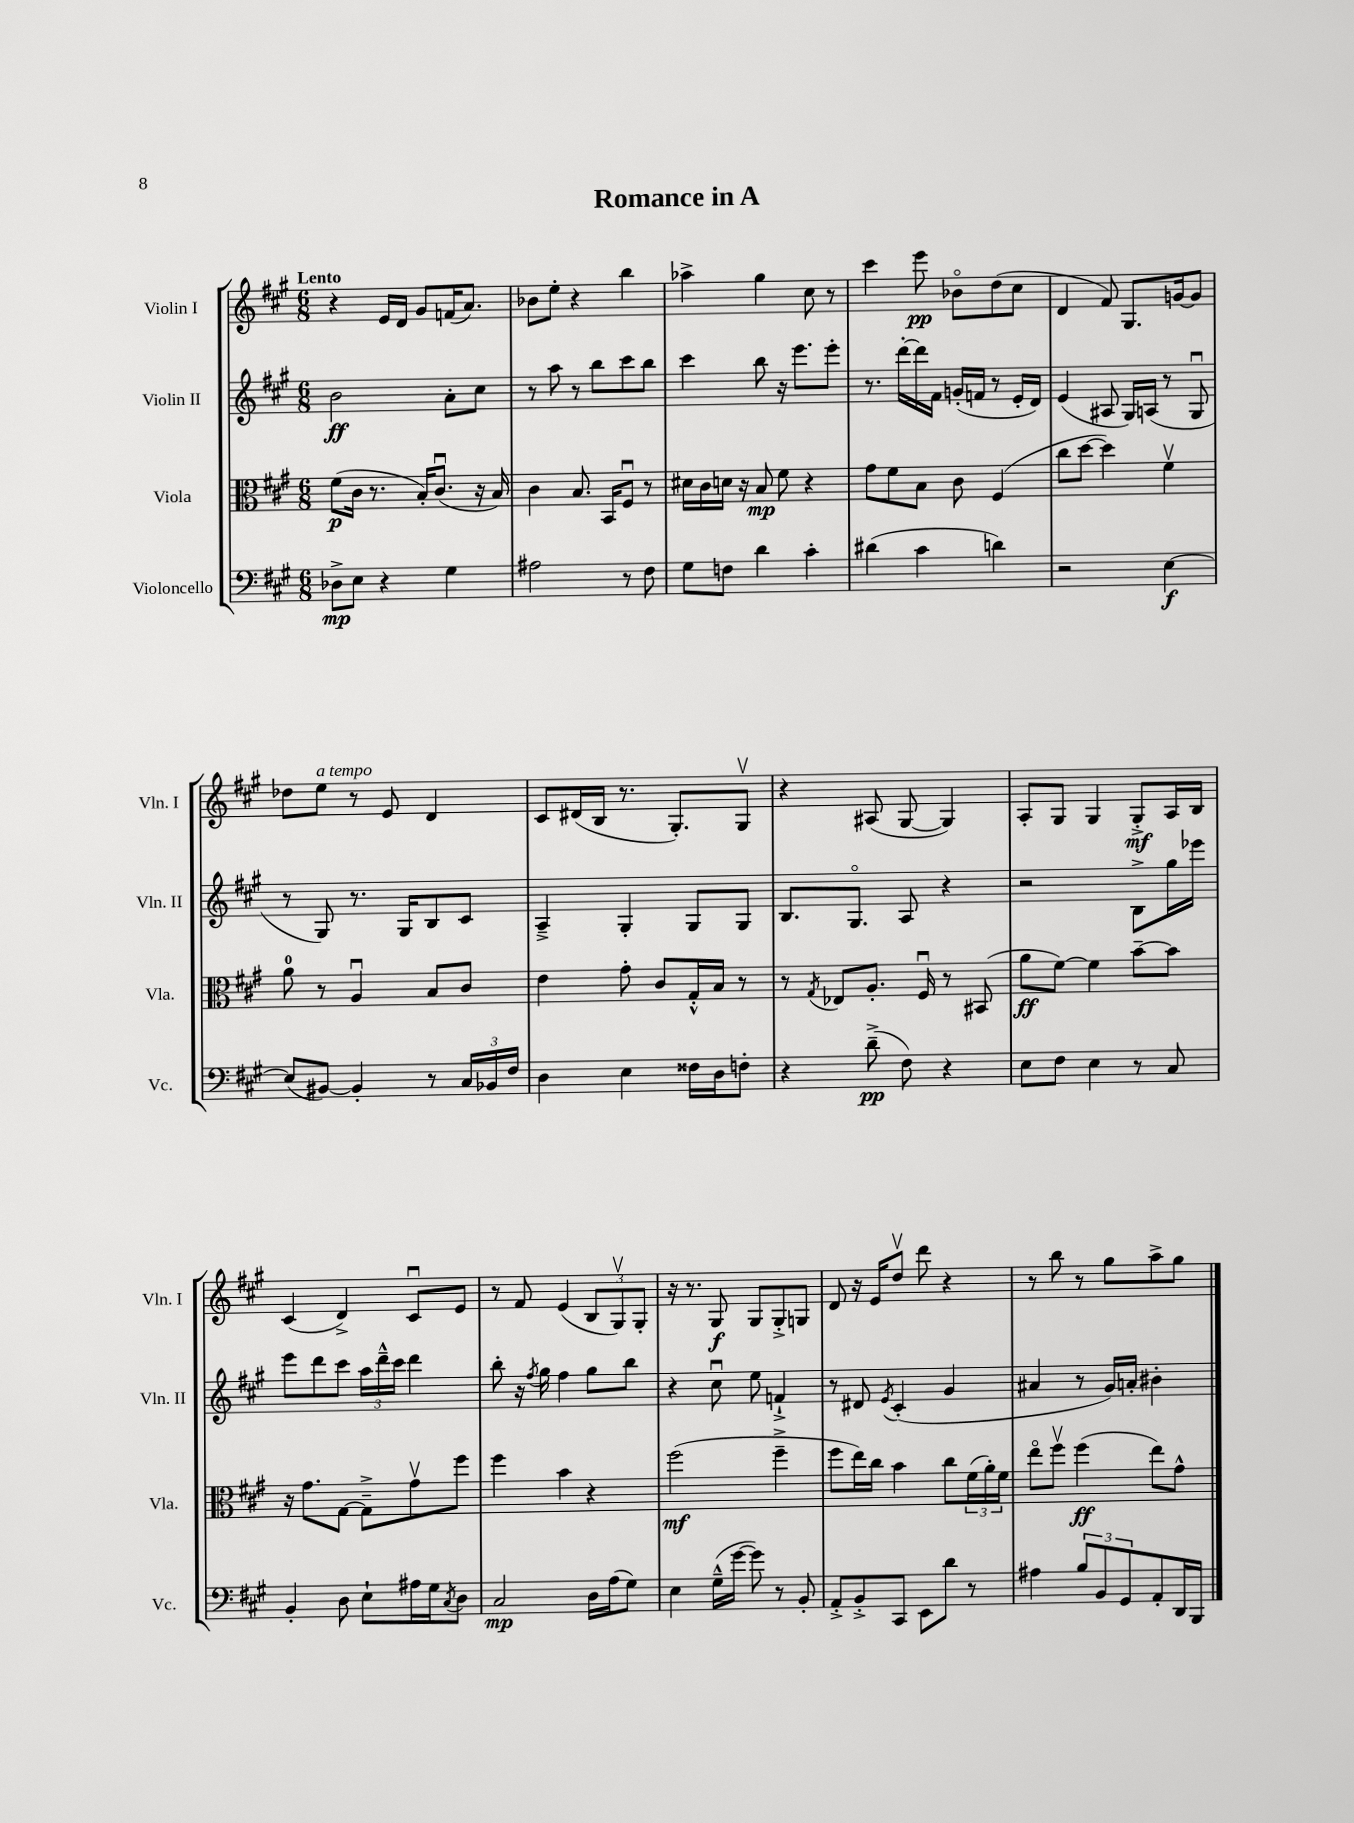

**kern	**dynam	**kern	**dynam	**kern	**dynam	**kern	**dynam
*part4	*part4	*part3	*part3	*part2	*part2	*part1	*part1
*staff4	*staff4	*staff3	*staff3	*staff2	*staff2	*staff1	*staff1
*I"Violoncello	*	*I"Viola	*	*I"Violin II	*	*I"Violin I	*
*I'Vc.	*	*I'Vla.	*	*I'Vln. II	*	*I'Vln. I	*
*clefF4	*	*clefC3	*	*clefG2	*	*clefG2	*
*k[f#c#g#]	*	*k[f#c#g#]	*	*k[f#c#g#]	*	*k[f#c#g#]	*
*M6/8	*	*M6/8	*	*M6/8	*	*M6/8	*
=1	=1	=1	=1	=1	=1	=1	=1
!	!	!	!	!	!	!LO:TX:a:B:t=Lento	!
8D-X^\L	mp	(8f#\L	p	2b\	ff	4r	.
8E\J	.	16c#\Jk	.	.	.	.	.
.	.	8.r	.	.	.	.	.
4r	.	.	.	.	.	16e/LL	.
.	.	.	.	.	.	16d/JJ	.
.	.	16B'/KL)	.	.	.	8g#/L	.
.	.	(8.c#u/J	.	.	.	.	.
4G#\	.	.	.	8a'\L	.	(16fn/K	.
.	.	.	.	.	.	8.a/J)	.
.	.	16r	.	8cc#\J	.	.	.
.	.	16B/)	.	.	.	.	.
=2	=2	=2	=2	=2	=2	=2	=2
2A#X\	.	4c#\	.	8r	.	8b-X\L	.
.	.	.	.	8aa\	.	8ee'\J	.
.	.	8.B/	.	8r	.	4r	.
.	.	.	.	8bb\L	.	.	.
.	.	16BB/KL	.	.	.	.	.
8r	.	8F#u/J	.	8ccc#\	.	4bb\	.
8F#\	.	8r	.	8bb\J	.	.	.
=3	=3	=3	=3	=3	=3	=3	=3
8G#\L	.	16d#X\LL	.	4ccc#\	.	4aa-X^\	.
.	.	16c#\	.	.	.	.	.
8Fn\J	.	16dn\JJ	.	.	.	.	.
.	.	16r	.	.	.	.	.
4d\	.	8B/	mp	8bb\	.	4gg#\	.
.	.	8f#\	.	16r	.	.	.
.	.	.	.	8.eee\L	.	.	.
4c#'\	.	4r	.	.	.	8cc#\	.
.	.	.	.	8eee'\J	.	8r	.
=4	=4	=4	=4	=4	=4	=4	=4
(4d#X\	.	8g#\L	.	8.r	.	4ccc#\	.
.	.	8f#\	.	.	.	.	.
.	.	.	.	[16ddd'\LL	.	.	.
4c#\	.	8B\J	.	16ddd\]	.	8eee\	pp
.	.	.	.	16f#\JJ	.	.	.
.	.	8c#\	.	(16gn'/LL	.	8b-X\L	.
.	.	.	.	16fn/JJ	.	.	.
4dn\)	.	(4F#/	.	8r	.	(8dd\	.
.	.	.	.	16e'/LL	.	8cc#\J	.
.	.	.	.	16d/JJ)	.	.	.
=5	=5	=5	=5	=5	=5	=5	=5
2r	.	8cc#\L	.	(4e/	.	4d/	.
.	.	[8dd\J	.	.	.	.	.
.	.	4dd\])	.	8A#X/	.	8f#/)	.
.	.	.	.	16G#/LL)	.	8.G#/L	.
.	.	.	.	(16An/JJ	.	.	.
[4E\	f	4f#v\	.	8r	.	.	.
.	.	.	.	.	.	[16gn/k	.
.	.	.	.	8G#u/	.	8g/J]	.
!!LO:LB:g=z
=6	=6	=6	=6	=6	=6	=6	=6
(8E/L]	.	8a\	.	8r	.	8dd-X\L	.
!	!	!	!	!	!	!LO:TX:a:i:t=a tempo	!
[8BB#X/J)	.	8r	.	8G#/)	.	8ee\J	.
4BB#'/]	.	4Au/	.	8.r	.	8r	.
.	.	.	.	.	.	8e/	.
.	.	.	.	16G#/KL	.	.	.
8r	.	8B/L	.	8B/	.	4d/	.
24C#/LL	.	8c#/J	.	8c#/J	.	.	.
24BB-X/	.	.	.	.	.	.	.
24F#/JJ	.	.	.	.	.	.	.
=7	=7	=7	=7	=7	=7	=7	=7
4D\	.	4e\	.	4A~^/	.	8c#/L	.
.	.	.	.	.	.	(16d#X/L	.
.	.	.	.	.	.	16B/JJ	.
4E\	.	8g#'\	.	4G#'/	.	8.r	.
.	.	8c#/L	.	.	.	.	.
.	.	.	.	.	.	8.G#'/L)	.
16F##X\LL	.	16G#'^^/L	.	8G#/L	.	.	.
16D\J	.	16B/JJ	.	.	.	.	.
8Fn'\J	.	8r	.	8G#/J	.	8G#v/J	.
=8	=8	=8	=8	=8	=8	=8	=8
4r	.	8r	.	8.B/L	.	4r	.
.	.	8qG#/	.	.	.	.	.
.	.	8E-X/L	.	.	.	.	.
.	.	.	.	8.G#/J	.	.	.
(8d~^\	pp	8.A'/J	.	.	.	(8A#X/	.
8F#\)	.	.	.	8A/	.	[8G#/	.
.	.	16F#u/	.	.	.	.	.
4r	.	8r	.	4r	.	4G#/])	.
.	.	(8BB#X/	.	.	.	.	.
=9	=9	=9	=9	=9	=9	=9	=9
8E\L	.	8a\L	ff	2r	.	8A'/L	.
8F#\J	.	[8f#\J)	.	.	.	8G#/J	.
4E\	.	4f#\]	.	.	.	4G#/	.
8r	.	[8b~\L	.	8B^\L	.	8G#'^/L	mf
8C#/	.	8b\J]	.	16gg#\L	.	16A/L	.
.	.	.	.	16eee-X\JJ	.	16B/JJ	.
!!LO:LB:g=z
=10	=10	=10	=10	=10	=10	=10	=10
4BB'/	.	16r	.	8eee\L	.	(4c#/	.
.	.	8.g#\L	.	.	.	.	.
.	.	.	.	8ddd\	.	.	.
8D\	.	[8G#\J	.	8ccc#\J	.	4d^/)	.
8E`\L	.	8G#~^\L]	.	24aa\LL	.	.	.
.	.	.	.	24ddd~^^\	.	.	.
.	.	.	.	24ccc#\JJ	.	.	.
16A#X\L	.	8g#v\	.	4ddd\	.	8c#u/L	.
16G#\J	.	.	.	.	.	.	.
8qC#/	.	.	.	.	.	.	.
8D\J	.	8ff#\J	.	.	.	8e/J	.
=11	=11	=11	=11	=11	=11	=11	=11
2C#/	mp	4ff#\	.	8bb'\	.	8r	.
.	.	.	.	16r	.	8f#/	.
.	.	.	.	8qff#/	.	.	.
.	.	.	.	16gg#\	.	.	.
.	.	4b\	.	4ff#\	.	(4e/	.
16D\LL	.	4r	.	8gg#\L	.	12B/L	.
(16A\J	.	.	.	.	.	.	.
.	.	.	.	.	.	12G#v/)	.
8G#\J)	.	.	.	8bb\J	.	.	.
.	.	.	.	.	.	12G#'/J	.
=12	=12	=12	=12	=12	=12	=12	=12
4E\	.	(2ff#\	mf	4r	.	16r	.
.	.	.	.	.	.	8.r	.
(16G#~^^\LL	.	.	.	8cc#u\	.	8G#/	f
[16g#\JJ	.	.	.	.	.	.	.
8g#\])	.	.	.	8ee\	.	8G#/L	.
8r	.	4ff#~^\	.	4fn`^/	.	8G#'^/	.
8BB'/	.	.	.	.	.	8Gn/J	.
=13	=13	=13	=13	=13	=13	=13	=13
8AA'^/L	.	8ff#\L	.	8r	.	8d/	.
8BB'^/	.	16ee\L)	.	8d#X/	.	16r	.
.	.	16cc#\JJ	.	.	.	16e/KL	.
.	.	.	.	8qe/	.	.	.
8CC#/J	.	4b\	.	(4c#'/	.	8ddv/J	.
8EE\L	.	.	.	.	.	8ddd\	.
8d\J	.	8cc#\L	.	4g#/	.	4r	.
8r	.	(24f#\L	.	.	.	.	.
.	.	24a'\)	.	.	.	.	.
.	.	24f#\JJ	.	.	.	.	.
=14	=14	=14	=14	=14	=14	=14	=14
4A#X\	.	8ee\L	.	4a#X/	.	8r	.
.	.	8ff#v\J	.	.	.	8bb\	.
12B/L	.	(4ff#\	ff	8r	.	8r	.
12BB/	.	.	.	.	.	.	.
.	.	.	.	16g#/LL)	.	8gg#\L	.
12GG#/	.	.	.	.	.	.	.
.	.	.	.	16an'/JJ	.	.	.
8AA'/	.	8ee\L)	.	4b#X'\	.	8aa^\	.
16DD/L	.	8g#^^\J	.	.	.	8gg#\J	.
16BBB/JJ	.	.	.	.	.	.	.
==	==	==	==	==	==	==	==
*-	*-	*-	*-	*-	*-	*-	*-
